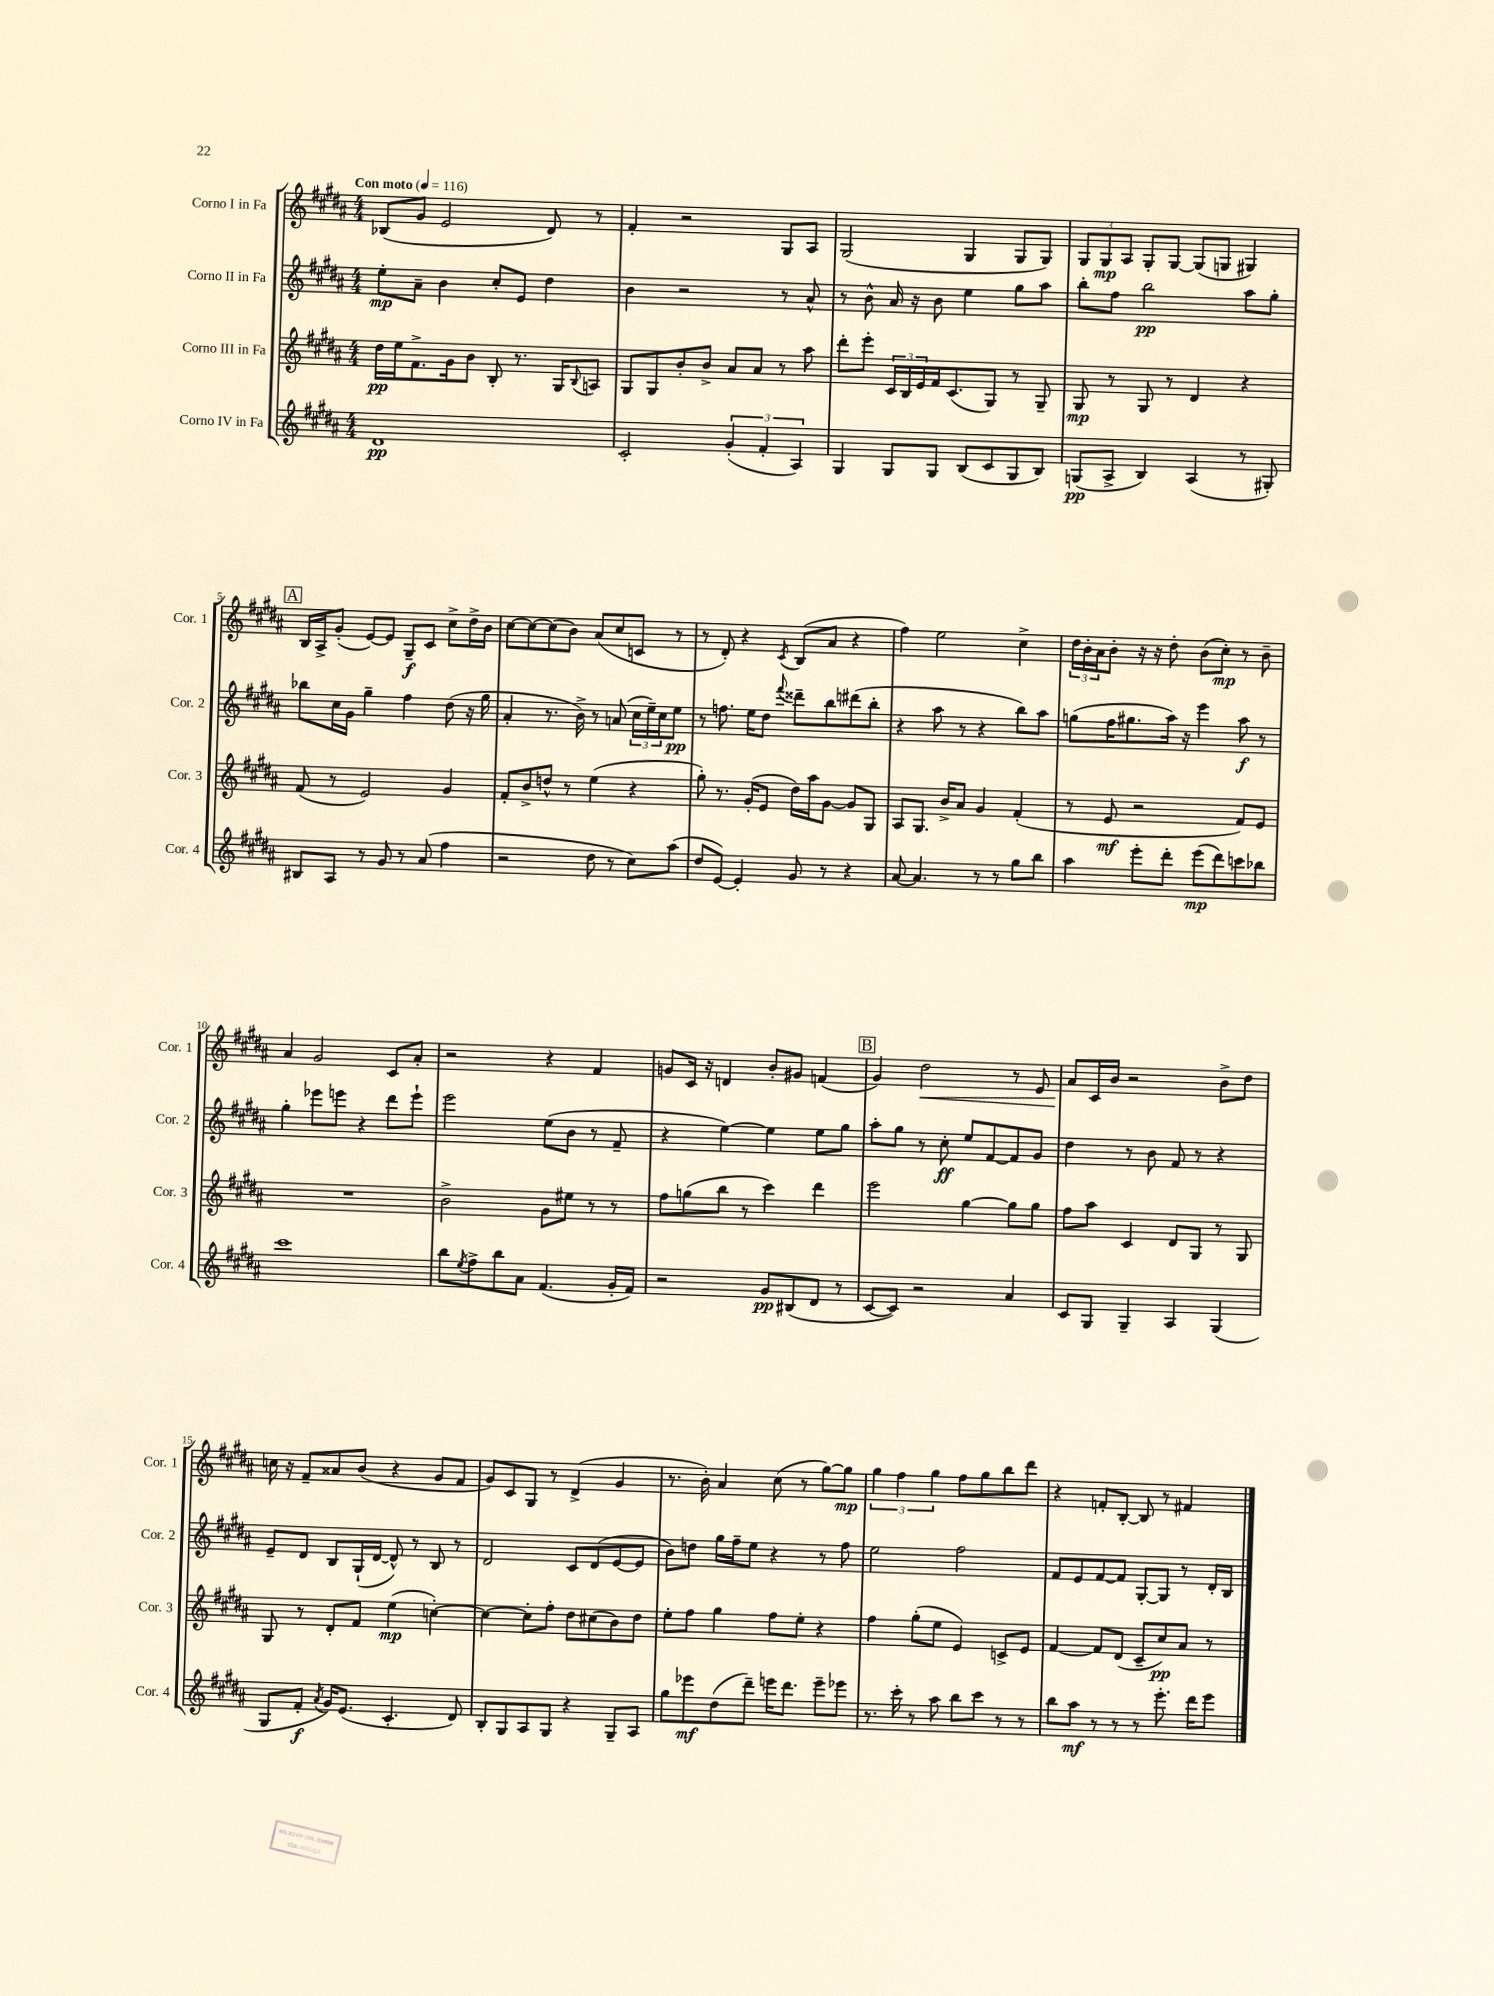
<<
\new StaffGroup <<
\new Staff = "s0" \with { instrumentName = "Corno I in Fa" shortInstrumentName = "Cor. 1" } {
    \clef treble \key b \major \numericTimeSignature \time 4/4 \tempo "Con moto" 4 = 116
    bes8( gis'8 e'2 dis'8) r8 |
    fis'4-. r2 gis8 ais8 |
    gis2( gis4 gis8 gis8) |
    \tuplet 3/2 { gis8 gis8\mp ais8 } gis8-. gis8~ gis8( g8 gis4) |
    \mark \markup { \box "A" } b16 ais16-> gis'8-.( e'8~) e'8 gis8--\f cis'8 cis''8-> dis''16-> b'16 |
    cis''8~ cis''8~ cis''8( b'8) ais'8( cis''8 c'8 r8 |
    r8 dis'8-.) r4 \acciaccatura { cis'8 } b8( ais'8 r4 |
    fis''4) e''2 cis''4-> |
    \tuplet 3/2 { dis''16 b'16-. ais'16 } b'8-. r16 r16 dis''8-. b'8( cis''8-.\mp) r8 b'8-- |
    ais'4 gis'2 cis'8 ais'8-. |
    r2 r4 fis'4 |
    g'8 cis'16 r16 d'4 b'8-. gis'8 f'4( |
    \mark \markup { \box "B" } gis'4) dis''2\< r8 e'8 |
    ais'8\! cis'16 b'16 r2 b'8-> dis''8 |
    c''16 r16 fis'8-- aisis'8 b'8( r4 gis'8 fis'8 |
    gis'8) cis'8 gis8 r8 dis'4->( gis'4 |
    r8. b'16-.) ais'4 cis''8( r8 gis''8~) gis''8\mp |
    \tuplet 3/2 { gis''4 fis''4 gis''4 } fis''8 gis''8 b''8 dis'''8 |
    r4 f'8-. b8~-. b8 r8 fis'4 \bar "|." |
}
\new Staff = "s1" \with { instrumentName = "Corno II in Fa" shortInstrumentName = "Cor. 2" } {
    \clef treble \key b \major \numericTimeSignature \time 4/4
    e''8-.\mp ais'8-- b'4 cis''8-. e'8 dis''4 |
    b'4 r2 r8 ais'8-^ |
    r8 b'8-^ ais'16 r16 b'8 e''4 gis''8 ais''8 |
    b''8-. fis''8 b''2\pp ais''8 gis''8-. |
    \mark \markup { \box "A" } bes''8 cis''16 gis'16 gis''4-- fis''4 dis''8( r16 gis''16 |
    ais'4-. r8. b'16->) r8 a'8( \tuplet 3/2 { cis''16 e''16--) cis''16 } e''8\pp |
    r8 f''8. e''16 dis''8 \appoggiatura { fis'''8 } disis'''8-- b''8 dis'''8( b''8-. |
    r4 ais''8 r8 r4 b''8) ais''8 |
    g''8( fis''16 gis''8. ais''16) r16 e'''4 ais''8\f r8 |
    gis''4-. ees'''8 e'''8 r4 dis'''8 e'''8-! |
    e'''2 e''8( b'8 r8 fis'8-- |
    r4 e''4~) e''4 e''8 gis''8 |
    \mark \markup { \box "B" } ais''8-. gis''8 r8 cis''8-.\ff e''8 fis'8~ fis'8 gis'8 |
    dis''4 r8 b'8 fis'8 r8 r4 |
    e'8-- dis'8 b8 gis16-!( dis'16~ dis'8-^) r8 b8 r8 |
    dis'2 cis'8 dis'8( e'8~ e'8 |
    b'8) d''8 gis''16 fis''16-- e''8 r4 r8 fis''8 |
    e''2 fis''2 |
    fis'8 e'8 fis'8~ fis'8 gis8~-. gis8 r8 dis'16-. b16 \bar "|." |
}
\new Staff = "s2" \with { instrumentName = "Corno III in Fa" shortInstrumentName = "Cor. 3" } {
    \clef treble \key b \major \numericTimeSignature \time 4/4
    dis''16\pp e''16 fis'8.-> gis'16 b'8 b8-. r8. gis16 \appoggiatura { b8 } a8 |
    gis8 gis8 b'8-. b'8-> ais'8 ais'8 r8 ais''8 |
    dis'''8-. e'''8-. \tuplet 3/2 { cis'16 b16 e'16 } fis'16 cis'8.( gis8) r8 gis8-- |
    gis8\mp r8 gis8 r8 dis'4 r4 |
    \mark \markup { \box "A" } fis'8( r8 e'2) gis'4 |
    fis'8-. b'8-> d''8-^ r8 e''4( r4 |
    gis''8-.) r8. gis'16-.( e'8 dis''16) ais''16 gis'8~ gis'8 gis8 |
    ais8 gis8. b'16-> ais'8 gis'4 fis'4-.( |
    r8 e'8\mf r2 fis'8) e'8 |
    R1 |
    b'2-> gis'8 eis''8 r8 r8 |
    fis''8 g''8( b''8 r8 cis'''4) dis'''4 |
    \mark \markup { \box "B" } e'''2 gis''4~ gis''8 gis''8 |
    fis''8 ais''8 cis'4 dis'8 gis8 r8 gis8 |
    gis8 r8 dis'8-. fis'8 e''4\mp( c''4~-.) |
    c''4~ c''8-. fis''8-. dis''8 cis''8( b'8) dis''8 |
    e''8-. fis''8 gis''4 fis''8 e''8-. r4 |
    fis''4 gis''8-.( e''8 e'4) c'8-> e'8 |
    fis'4~ fis'8 dis'8( cis'8-- cis''8\pp) ais'8 r8 \bar "|." |
}
\new Staff = "s3" \with { instrumentName = "Corno IV in Fa" shortInstrumentName = "Cor. 4" } {
    \clef treble \key b \major \numericTimeSignature \time 4/4
    dis'1\pp |
    cis'2-. \tuplet 3/2 { gis'4-.( fis'4-. ais4) } |
    gis4 gis8 gis8 b8( cis'8 gis8 b8) |
    g8\pp( ais8-> b4) ais4( r8 gis8-.) |
    \mark \markup { \box "A" } bis8 ais8 r8 gis'8 r8 ais'8( fis''4 |
    r2 dis''8 r8 cis''8) ais''8( |
    dis''8 e'8~) e'4-. gis'8 r8 r4 |
    ais'8~ ais'4. r8 r8 gis''8 b''8 |
    ais''4 e'''8-. dis'''8-. e'''8\mp( dis'''8) c'''8 bes''8 |
    cis'''1 |
    b''8 \acciaccatura { e''8 } fis''8-> b''8 ais'8 fis'4.( gis'16-. fis'16) |
    r2 gis'8\pp bis8( dis'8 r8 |
    \mark \markup { \box "B" } cis'8~ cis'8) r2 ais'4 |
    cis'8 gis8 gis4-- ais4 gis4( |
    gis8 fis'8-.\f \acciaccatura { ais'8 } gis'16) e'8.( cis'4.-. dis'8) |
    b8-. gis8 ais8 gis8 r4 gis8-- ais8 |
    gis''8 ees'''8\mf dis''8( dis'''8--) e'''16 dis'''8. e'''8-- ees'''8 |
    r8. cis'''16-. r8 ais''8 b''8 cis'''8 r8 r8 |
    b''8 ais''8\mf r8 r8 r8 e'''8.-. dis'''16 e'''8 \bar "|." |
}
>>
>>
